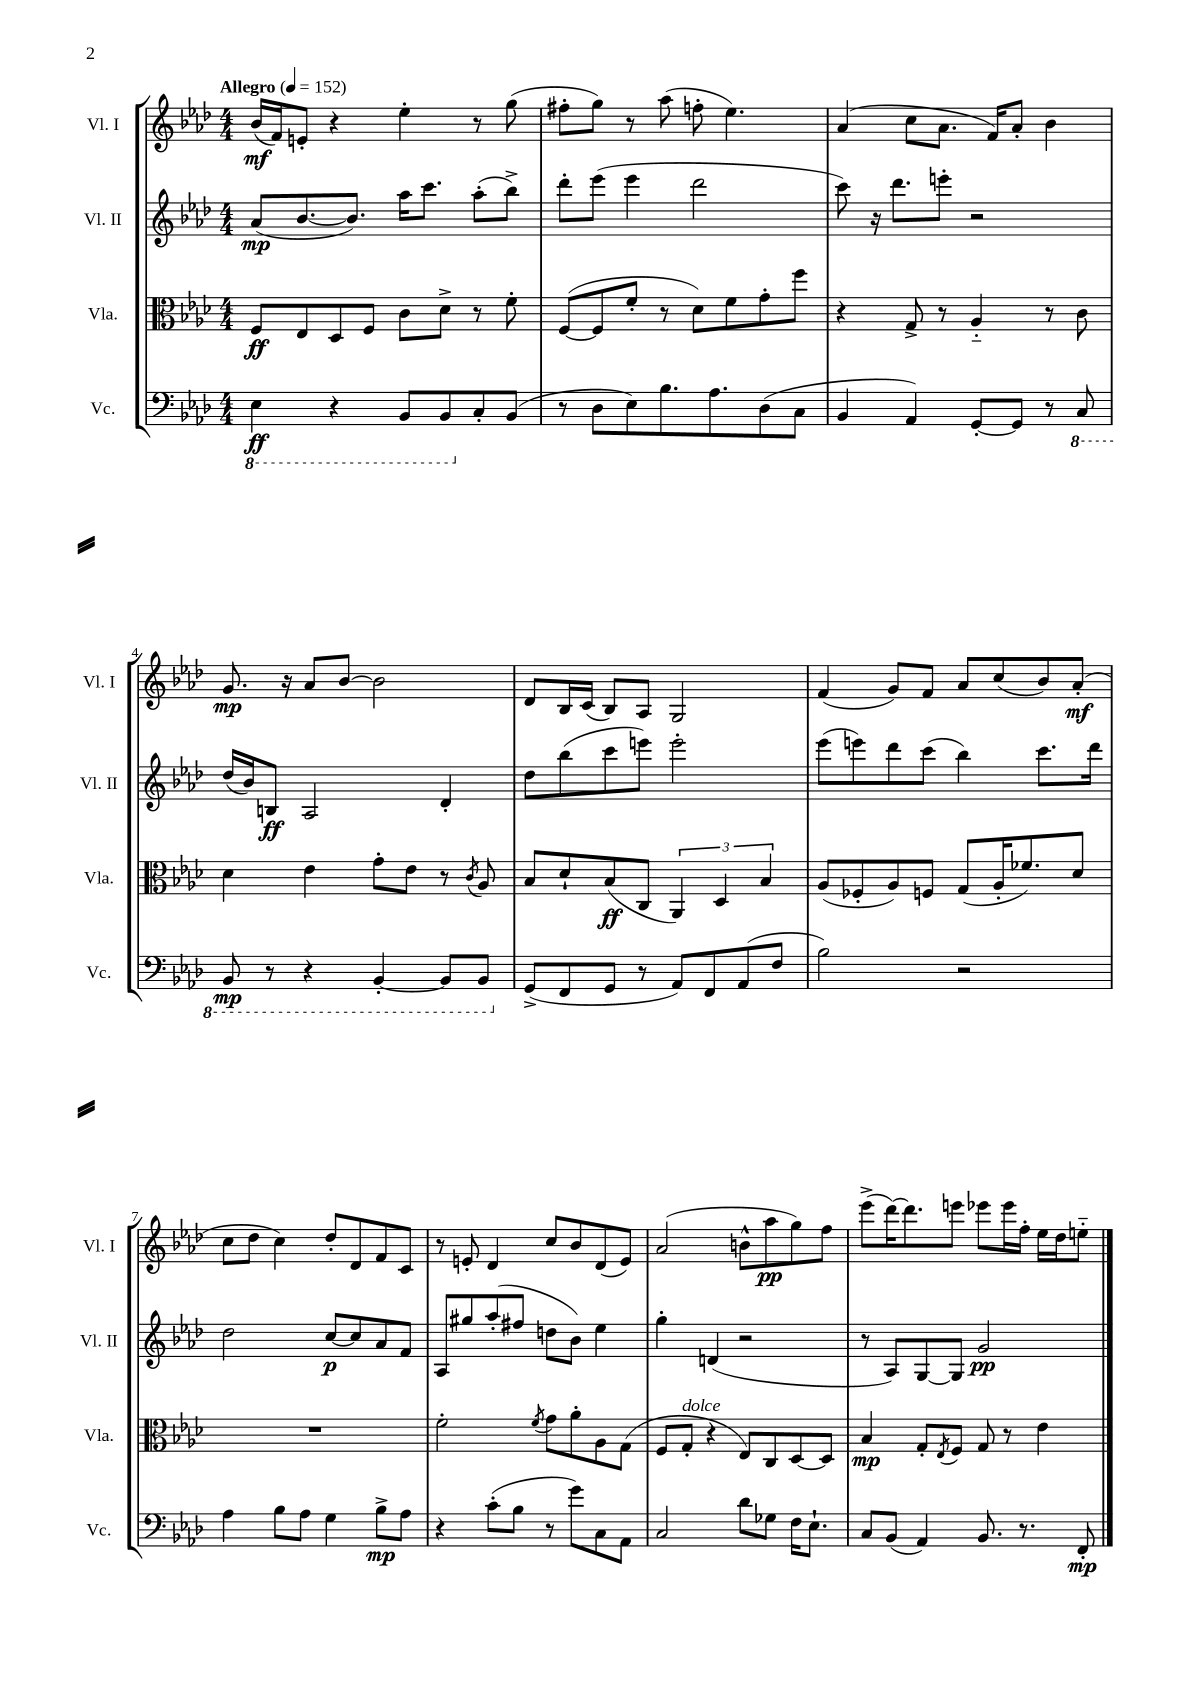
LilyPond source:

<<
\new StaffGroup <<
\new Staff = "s0" \with { instrumentName = "Vl. I" shortInstrumentName = "Vl. I" } {
    \clef treble \key aes \major \numericTimeSignature \time 4/4 \tempo "Allegro" 4 = 152
    bes'16\mf( f'16) e'8-. r4 ees''4-. r8 g''8( |
    fis''8-. g''8) r8 aes''8( f''8-. ees''4.) |
    aes'4( c''8 aes'8. f'16) aes'8-. bes'4 |
    g'8.\mp r16 aes'8 bes'8~ bes'2 |
    des'8 bes16 c'16( bes8) aes8 g2 |
    f'4( g'8) f'8 aes'8 c''8( bes'8) aes'8-.\mf( |
    c''8 des''8 c''4) des''8-. des'8 f'8 c'8 |
    r8 e'8-. des'4 c''8 bes'8 des'8( e'8) |
    aes'2( b'8-^ aes''8\pp g''8) f''8 |
    ees'''8->( des'''16~) des'''8. e'''8 ees'''8 ees'''16 f''16-. ees''16 des''16 e''8-_ \bar "|." |
}
\new Staff = "s1" \with { instrumentName = "Vl. II" shortInstrumentName = "Vl. II" } {
    \clef treble \key aes \major \numericTimeSignature \time 4/4
    aes'8\mp( bes'8.~ bes'8.) aes''16 c'''8. aes''8-.( bes''8->) |
    des'''8-. ees'''8( ees'''4 des'''2 |
    c'''8) r16 des'''8. e'''8-. r2 |
    des''16( bes'16) b8\ff aes2 des'4-. |
    des''8 bes''8( c'''8 e'''8) e'''2-. |
    ees'''8( e'''8) des'''8 c'''8( bes''4) c'''8. des'''16 |
    des''2 c''8~\p c''8 aes'8 f'8 |
    aes8 gis''8 aes''8-.( fis''8 d''8 bes'8) ees''4 |
    g''4-. d'4( r2 |
    r8 aes8) g8~ g8 g'2\pp \bar "|." |
}
\new Staff = "s2" \with { instrumentName = "Vla." shortInstrumentName = "Vla." } {
    \clef alto \key aes \major \numericTimeSignature \time 4/4
    f8\ff ees8 des8 f8 c'8 des'8-> r8 f'8-. |
    f8~( f8 f'8-. r8 des'8) f'8 g'8-. f''8 |
    r4 g8-> r8 aes4-_ r8 c'8 |
    des'4 ees'4 g'8-. ees'8 r8 \acciaccatura { c'8 } aes8 |
    bes8 des'8-! bes8\ff( c8 \tuplet 3/2 { aes,4) des4 bes4 } |
    aes8( fes8-. aes8) f8 g8( aes16-. fes'8.) des'8 |
    R1 |
    f'2-. \acciaccatura { f'8 } g'8 aes'8-. aes8 g8( |
    f8 g8-.^\markup { \italic "dolce" } r4 ees8) c8 des8~ des8 |
    bes4\mp g8-. \acciaccatura { ees8 } f8 g8 r8 ees'4 \bar "|." |
}
\new Staff = "s3" \with { instrumentName = "Vc." shortInstrumentName = "Vc." } {
    \clef bass \key aes \major \numericTimeSignature \time 4/4
    \ottava #-1 ees,4\ff r4 bes,,8 bes,,8 \ottava #0 c8-. bes,8( |
    r8 des8 ees8) bes8. aes8. des8( c8 |
    bes,4 aes,4) g,8~-. g,8 r8 \ottava #-1 c,8 |
    bes,,8\mp r8 r4 bes,,4~-. bes,,8 bes,,8 \ottava #0 |
    g,8->( f,8 g,8 r8 aes,8) f,8 aes,8( f8 |
    bes2) r2 |
    aes4 bes8 aes8 g4 bes8->\mp aes8 |
    r4 c'8-.( bes8 r8 g'8) c8 aes,8 |
    c2 des'8 ges8 f16 ees8.-! |
    c8 bes,8( aes,4) bes,8. r8. f,8-.\mp \bar "|." |
}
>>
>>
